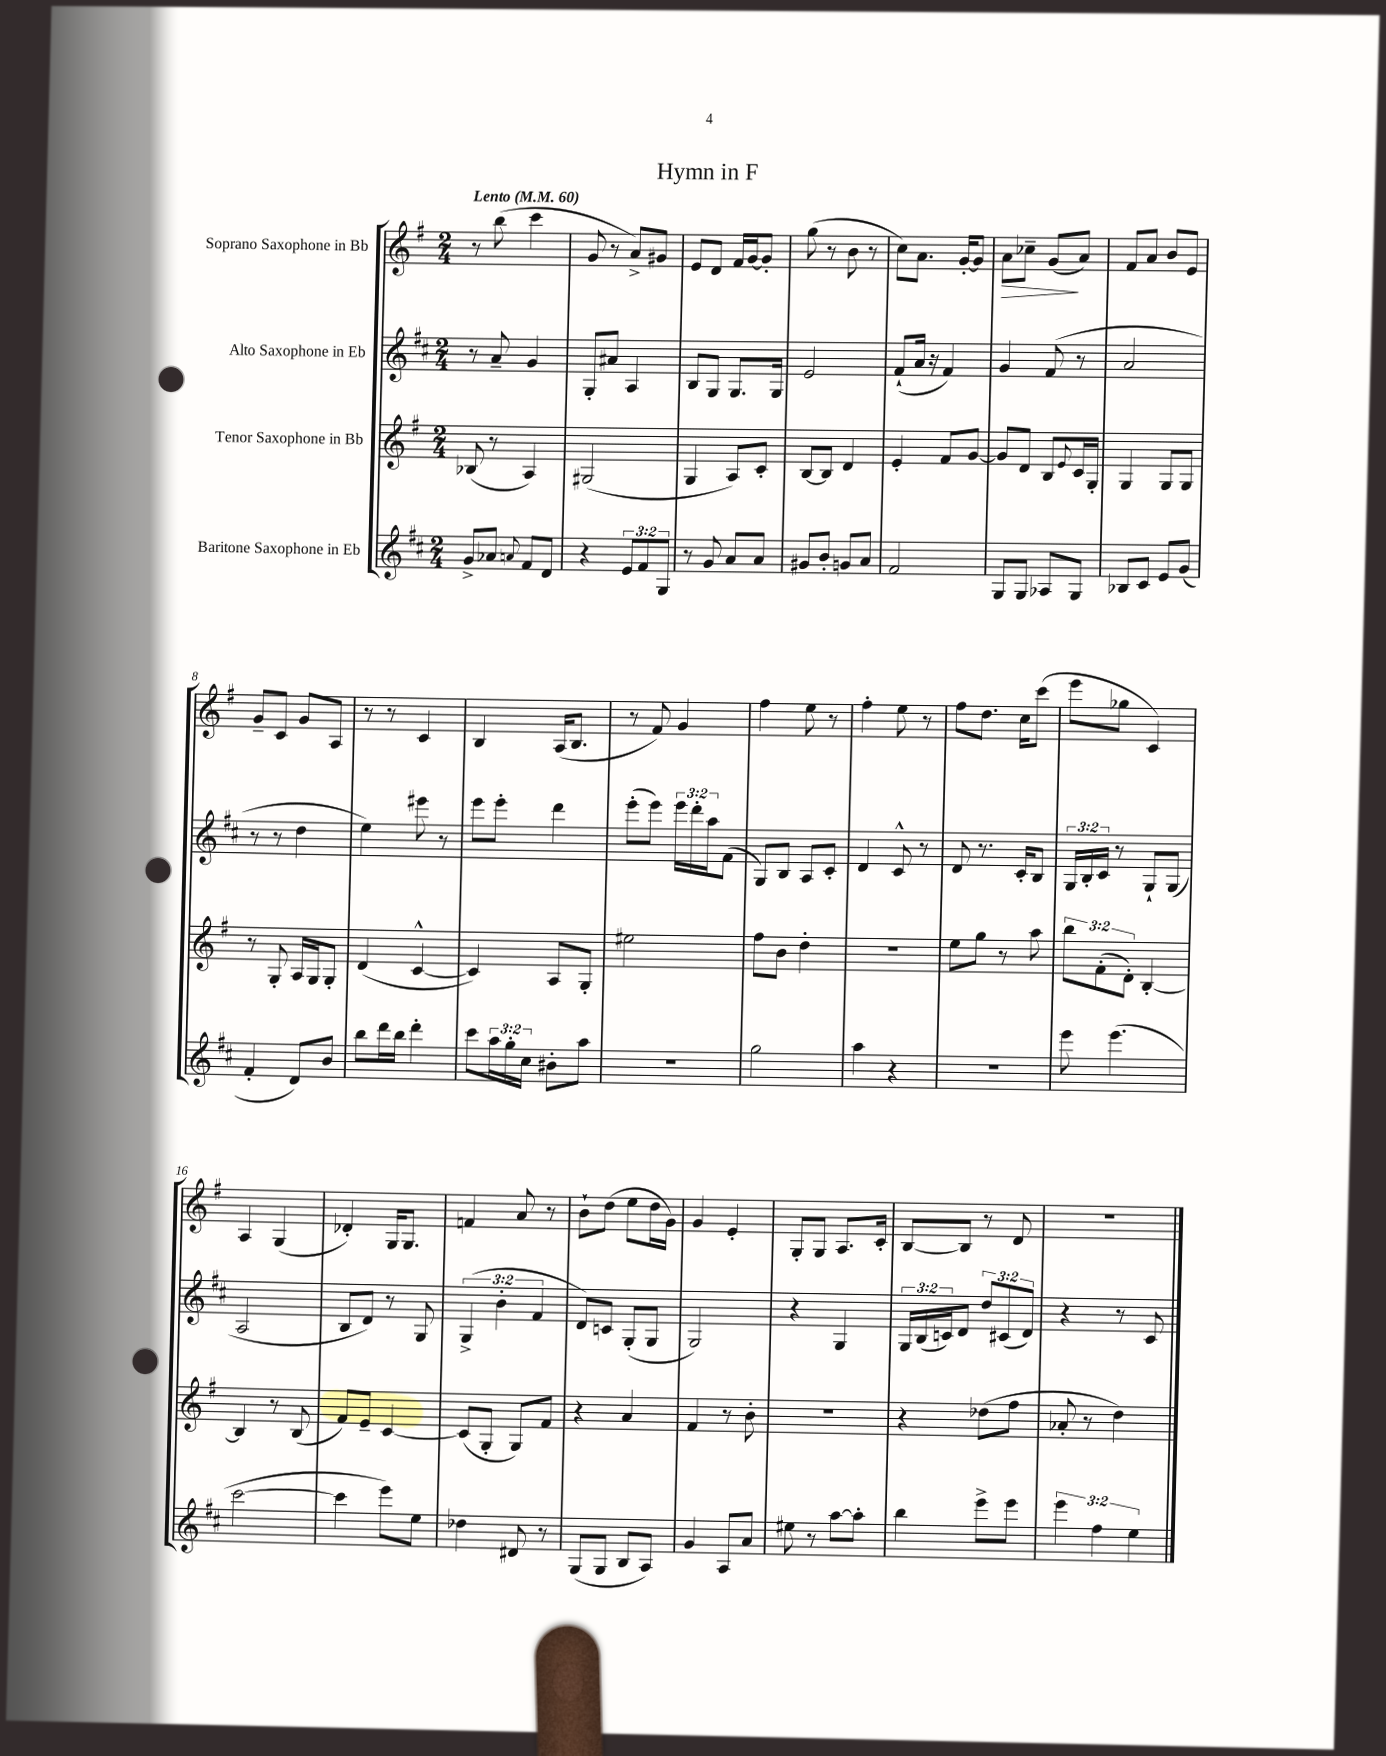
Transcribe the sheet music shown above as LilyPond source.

\header { title = "Hymn in F" }
<<
\new StaffGroup <<
\new Staff = "s0" \with { instrumentName = "Soprano Saxophone in Bb" } {
    \clef treble \key g \major \numericTimeSignature \time 2/4 \tempo "Lento" 4 = 60
    r8 b''8( c'''4 |
    g'8 r8 a'8->) gis'8 |
    e'8 d'8 fis'16 g'16~ g'8-. |
    g''8( r8 b'8 r8 |
    c''8) a'8. g'16~-. g'8 |
    a'8\> ces''8-- g'8\!( a'8) |
    fis'8 a'8 b'8 e'8 |
    g'8-- c'8 g'8 a8 |
    r8 r8 c'4 |
    b4 a16( b8. |
    r8 fis'8) g'4 |
    fis''4 e''8 r8 |
    fis''4-. e''8 r8 |
    fis''8 d''8. c''16 c'''8( |
    e'''8 ges''8 c'4) |
    a4 g4( |
    des'4-.) g16 g8. |
    f'4 a'8 r8 |
    b'8-! d''8( e''8 d''16 g'16) |
    g'4 e'4-. |
    g8-. g8 a8. c'16-. |
    b8~ b8 r8 d'8 |
    r2 \bar "|." |
}
\new Staff = "s1" \with { instrumentName = "Alto Saxophone in Eb" } {
    \clef treble \key d \major \numericTimeSignature \time 2/4 \override Staff.TupletNumber.text = #tuplet-number::calc-fraction-text
    r8 a'8-- g'4 |
    g8-. ais'8 a4 |
    b8 g8 g8. g16 |
    e'2 |
    fis'8-!( a'16 r16 fis'4) |
    g'4 fis'8( r8 |
    a'2 |
    r8 r8 d''4 |
    e''4) eis'''8 r8 |
    e'''8 e'''8-. d'''4 |
    e'''8-.( e'''8) \tuplet 3/2 { e'''16 d'''16-. a''16 } fis'8( |
    g8) b8 a8 cis'8-. |
    d'4 cis'8-^ r8 |
    d'8 r8. cis'16-. b8 |
    \tuplet 3/2 { g16 b16-. cis'16 } r8 g8-! g8( |
    a2 |
    b8 d'8) r8 g8 |
    \tuplet 3/2 { g4->( b'4-. fis'4 } |
    d'8) c'8 g8-.( g8 |
    g2) |
    r4 g4 |
    \tuplet 3/2 { g16 b16( c'16) } d'8 \tuplet 3/2 { d''8 cis'8( d'8) } |
    r4 r8 cis'8 \bar "|." |
}
\new Staff = "s2" \with { instrumentName = "Tenor Saxophone in Bb" } {
    \clef treble \key g \major \numericTimeSignature \time 2/4 \override Staff.TupletNumber.text = #tuplet-number::calc-fraction-text
    bes8( r8 a4) |
    gis2( |
    g4 a8) c'8-. |
    b8~ b8 d'4 |
    e'4-. fis'8 g'8~ |
    g'8 d'8 b8 \appoggiatura { e'8 } c'16 g16-. |
    g4 g8 g8 |
    r8 g8-. a16 g16 g8-. |
    d'4( c'4~-^ |
    c'4) a8 g8-. |
    eis''2 |
    fis''8 b'8 d''4-. |
    R2 |
    e''8 g''8 r8 a''8 |
    \tuplet 3/2 { b''8 fis'8-.( d'8-.) } b4~-. |
    b4 r8 b8( |
    fis'8) e'8-- c'4~ |
    c'8( g8-. g8) fis'8 |
    r4 a'4 |
    fis'4 r8 b'8-. |
    R2 |
    r4 des''8( fis''8 |
    aes'8-. r8 d''4) \bar "|." |
}
\new Staff = "s3" \with { instrumentName = "Baritone Saxophone in Eb" } {
    \clef treble \key d \major \numericTimeSignature \time 2/4 \override Staff.TupletNumber.text = #tuplet-number::calc-fraction-text
    g'8-> aes'8 \appoggiatura { a'8 } fis'8 d'8 |
    r4 \tuplet 3/2 { e'8 fis'8 g8 } |
    r8 g'8 a'8 a'8 |
    gis'8 b'8-. g'8 a'8 |
    fis'2 |
    g8 g8 aes8 g8 |
    bes8 cis'8 e'8 g'8( |
    fis'4-. d'8) b'8 |
    b''8 d'''16 b''16 d'''4-. |
    cis'''8 \tuplet 3/2 { a''16 g''16-. cis''16 } bis'8-. a''8 |
    R2 |
    g''2 |
    a''4 r4 |
    R2 |
    e'''8 e'''4.( |
    cis'''2~ |
    cis'''4 e'''8) e''8 |
    des''4 dis'8 r8 |
    g8( g8 b8 a8) |
    g'4 a8 a'8 |
    eis''8 r8 a''8~ a''8-. |
    b''4 e'''8-> e'''8 |
    \tuplet 3/2 { e'''4 fis''4 e''4 } \bar "|." |
}
>>
>>
